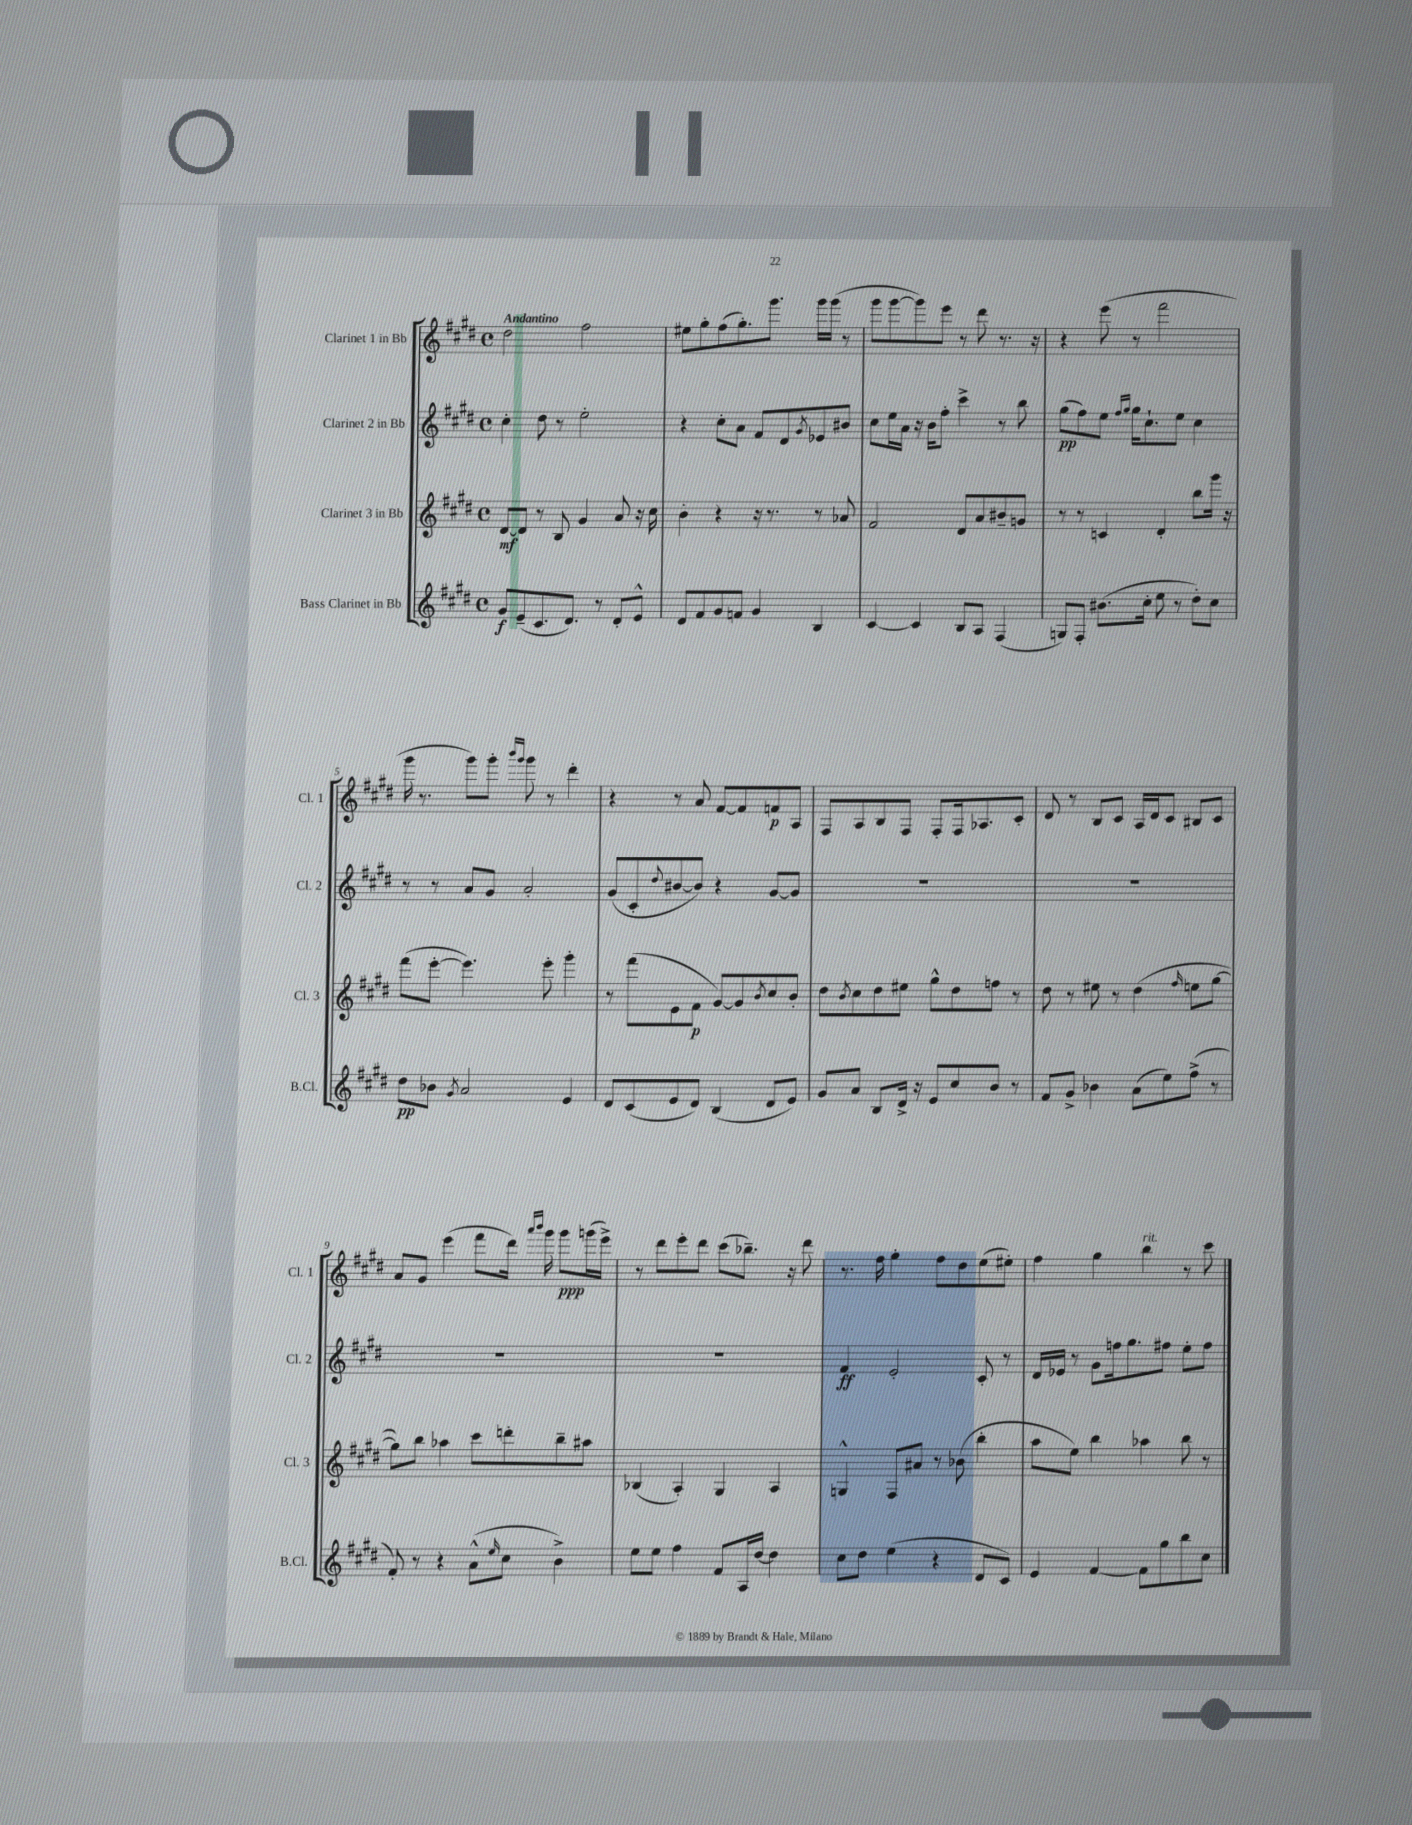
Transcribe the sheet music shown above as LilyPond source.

<<
\new StaffGroup <<
\new Staff = "s0" \with { instrumentName = "Clarinet 1 in Bb" shortInstrumentName = "Cl. 1" } {
    \clef treble \key e \major \defaultTimeSignature \time 4/4 \tempo "Andantino"
    dis''2 fis''2 |
    eis''8 gis''8-. fis''8( gis''8.-.) gis'''8. gis'''16 gis'''16( r8 |
    gis'''8 gis'''8~ gis'''8) e'''8 r8 dis'''8 r8. r16 |
    r4 e'''8( r8 fis'''2 |
    gis'''16 r8. gis'''8) gis'''8-. \grace { b'''16 gis'''16 } gis'''8 r8 dis'''4-. |
    r4 r8 a'8 fis'8~ fis'8 f'8\p a8 |
    fis8 a8 b8 fis8 fis8-. fis16 aes8. cis'8-. |
    dis'8 r8 b8 cis'8 a16 dis'16 cis'8 bis8 cis'8 |
    a'8 gis'8 e'''4( fis'''8 dis'''16) \grace { a'''16 b'''16 } gis'''16 gis'''8\ppp g'''16( e'''16->) |
    r8 dis'''8 e'''8-. dis'''8 cis'''8( bes''8.--) r16 dis'''8 |
    r8. fis''16 gis''4-. fis''8 dis''8 e''8( eis''8-.) |
    fis''4 gis''4 b''4^\markup { \italic "rit." } r8 cis'''8 \bar "|." |
}
\new Staff = "s1" \with { instrumentName = "Clarinet 2 in Bb" shortInstrumentName = "Cl. 2" } {
    \clef treble \key e \major \defaultTimeSignature \time 4/4
    cis''4-. dis''8 r8 e''2-. |
    r4 cis''8-. a'8 fis'8 dis'8 \acciaccatura { gis'8 } ees'8 bis'8 |
    cis''8 e''16 a'16 r16 b'16 fis''8-. cis'''4-> r8 b''8 |
    gis''8\pp( fis''8) e''8 \grace { fis''16 gis''16 } gis''16 cis''8.-! e''8 cis''4 |
    r8 r8 a'8 gis'8 a'2-. |
    gis'8( cis'8-. \appoggiatura { dis''8 } bis'8~ bis'8) r4 gis'8~ gis'8 |
    R1 |
    R1 |
    R1 |
    R1 |
    fis'4\ff e'2-. cis'8-. r8 |
    dis'16 ees'16 r8 gis'8 f''16 gis''8. fis''8 e''8-. fis''8 \bar "|." |
}
\new Staff = "s2" \with { instrumentName = "Clarinet 3 in Bb" shortInstrumentName = "Cl. 3" } {
    \clef treble \key e \major \defaultTimeSignature \time 4/4
    dis'8~\mf dis'8 r8 b8 gis'4 a'8 r16 cis''16 |
    b'4-. r4 r16 r8. r8 aes'8 |
    fis'2 dis'8 a'8 bis'8-- g'8 |
    r8 r8 c'4 dis'4-. b''8 gis'''16 r16 |
    fis'''8( e'''8~-. e'''4.) e'''8-. gis'''4-. |
    r8 fis'''8( e'8 fis'8\p gis'8~) gis'8 \acciaccatura { b'8 } cis''8 b'8-. |
    dis''8 \acciaccatura { b'8 } cis''8 dis''8 eis''8 gis''8-^ dis''8 f''8 r8 |
    dis''8 r8 eis''8 r8 dis''4( \grace { fis''16 } e''8 gis''8~ |
    gis''8) b''8 aes''4 cis'''8 d'''8-. b''8-- ais''8 |
    bes4( a4-.) gis4 a4 |
    g4-^ fis8 ais'8 r8 bes'8( b''4-. |
    a''8 e''8) b''4 aes''4 b''8 r8 \bar "|." |
}
\new Staff = "s3" \with { instrumentName = "Bass Clarinet in Bb" shortInstrumentName = "B.Cl." } {
    \clef treble \key e \major \defaultTimeSignature \time 4/4
    gis'8\f e'8--( cis'8. dis'8.) r8 dis'8-. e'8-^ |
    dis'8 fis'8 gis'8 f'8 gis'4 b4 |
    cis'4~ cis'4 b8 a8 fis4( |
    g8) fis8-. bis'8.( cis''16-. e''8 r8 dis''8-.) cis''8 |
    dis''8\pp bes'8 \acciaccatura { gis'8 } a'2 e'4 |
    dis'8 cis'8( e'8 dis'8) b4( dis'8 e'8) |
    gis'8 a'8 b8 dis'16-> r16 e'8 cis''8 b'8 r8 |
    fis'8 gis'8-> bes'4 a'8( e''8) fis''8->( r8 |
    fis'8-.) r8 r4 a'8-^( \grace { e''16 } cis''8 b'4->) |
    e''8 e''8 fis''4 fis'8 a16 dis''16~ dis''4 |
    cis''8 dis''8 e''4( r4 dis'8 cis'8) |
    e'4 fis'4~ fis'8 gis''8 b''8 cis''8 \bar "|." |
}
>>
>>
